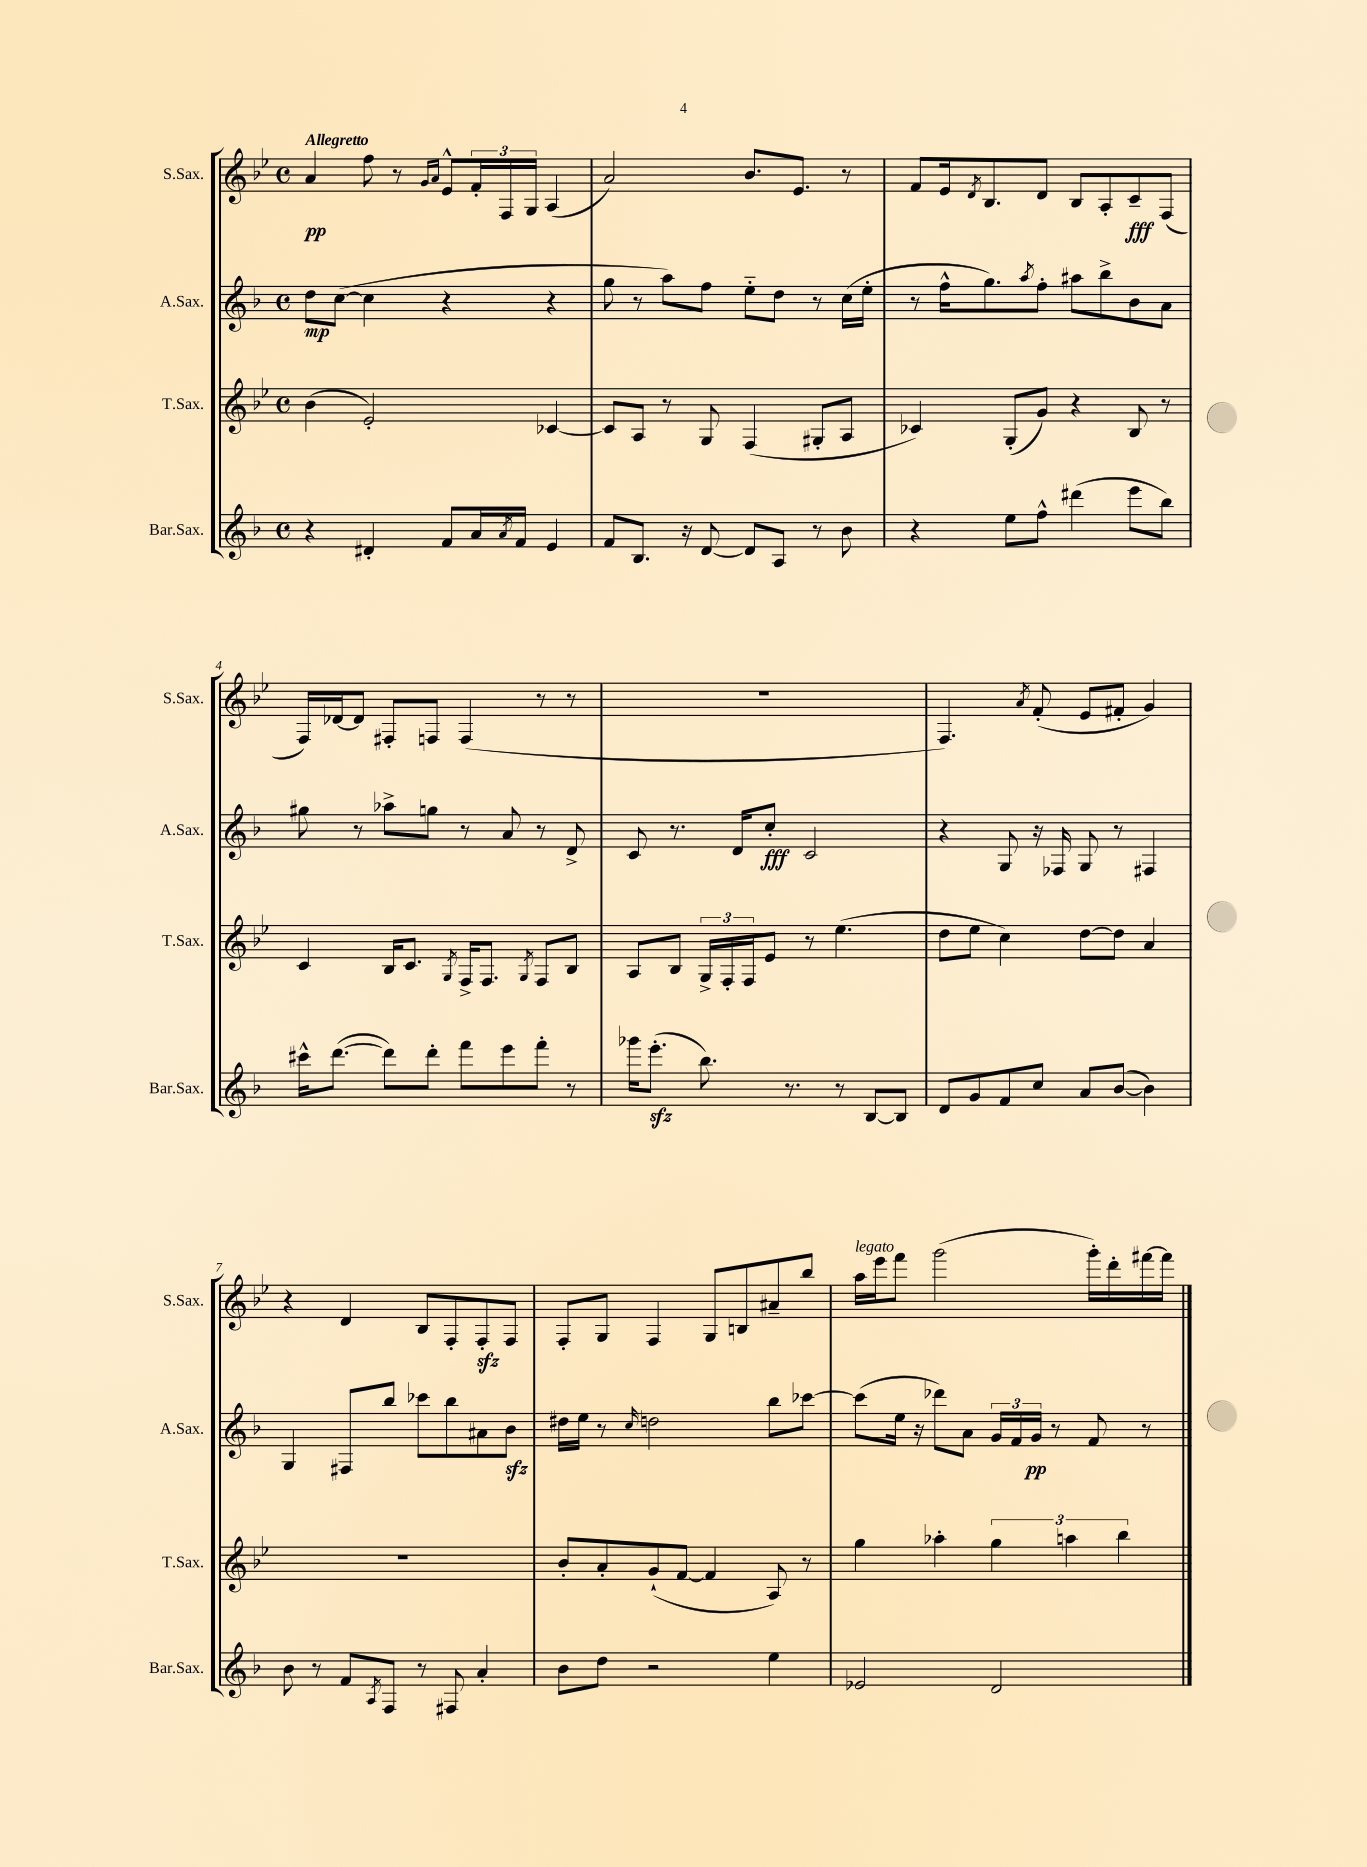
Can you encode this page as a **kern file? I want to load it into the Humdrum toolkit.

**kern	**kern	**kern	**kern
*staff4	*staff3	*staff2	*staff1
*clefG2	*clefG2	*clefG2	*clefG2
*k[b-]	*k[b-e-]	*k[b-]	*k[b-e-]
*M4/4	*M4/4	*M4/4	*M4/4
*met(c)	*met(c)	*met(c)	*met(c)
4r	(4b-	8dd	4a
.	.	([8cc	.
4d#'	2e-')	4cc]	8ff
.	.	.	8r
.	.	.	16qqg
.	.	.	16qqa
8f	.	4r	8e-^^
16a	.	.	24f'
.	.	.	24F
8qa	.	.	.
16f	.	.	.
.	.	.	24G
4e	[4c-	4r	(4A
=	=	=	=
8f	8c-]	8gg	2a)
8.B-	8A	8r	.
.	8r	8aa)	.
16r	.	.	.
[8d	8G	8ff	.
8d]	(4F	8ee'~	8.b-
8A	.	8dd	.
.	.	.	8.e-
8r	8G#'	8r	.
8b-	8A	(16cc	8r
.	.	16ee'	.
=	=	=	=
4r	4c-)	8r	8f
.	.	16ff^^	16e-
.	.	.	8qd
.	.	8.gg)	8.B-
8ee	(8G'	.	.
.	.	8qaa	.
8ff^^	8g)	8ff'	8d
(4ddd#	4r	8aa#	8B-
.	.	8bb-^	8A'
8eee	8B-	8b-	8c~
8bb-)	8r	8a	(8F
=	=	=	=
16ccc#^^	4c	8gg#	16F)
([8.ddd	.	.	[16d-
.	.	8r	8d-]
8ddd])	16B-	8aa-^	8F#'
.	8.c	.	.
8ddd'	.	8gg	8F
.	8qG	.	.
8fff	16F^	8r	(4F
.	8.F	.	.
8eee	.	8a	.
.	8qG	.	.
8fff'	8F	8r	8r
8r	8B-	8d^	8r
=	=	=	=
16ggg-	8A	8c	1r
(8.eee'	.	.	.
.	8B-	8.r	.
8.bb-)	24G^	.	.
.	24F'	.	.
.	.	16d	.
.	24F	.	.
.	8e-	8cc'	.
8.r	.	.	.
.	8r	2c	.
8r	(4.ee-	.	.
[8B-	.	.	.
8B-]	.	.	.
=	=	=	=
8d	8dd	4r	4.F)
8g	8ee-	.	.
8f	4cc)	8G	.
.	.	.	8qa
8cc	.	16r	(8f'
.	.	16F-	.
8a	[8dd	8G	8e-
([8b-	8dd]	8r	8f#'
4b-])	4a	4F#	4g)
=	=	=	=
8b-	1r	4G	4r
8r	.	.	.
8f	.	8F#	4d
8qA	.	.	.
8F	.	8bb-	.
8r	.	8ccc-	8B-
8F#	.	8bb-	8F'
4a'	.	8a#	8F'
.	.	8b-	8F
=	=	=	=
8b-	8b-'	16dd#	8F'
.	.	16ee	.
8dd	8a'	8r	8G
.	.	16qqcc	.
2r	(8g`	2dd	4F
.	[8f	.	.
.	4f]	.	8G
.	.	.	8B
4ee	8A)	8bb-	8a#~
.	8r	[8ccc-	8bb-
=	=	=	=
2e-	4gg	(8ccc-]	16aa
.	.	.	16eee-
.	.	16ee	8fff
.	.	16r	.
.	4aa-'	8ddd-)	(2ggg
.	.	8a	.
2d	6gg	24g	.
.	.	24f	.
.	.	24g	.
.	.	8r	.
.	6aa	.	.
.	.	8f	16ggg')
.	.	.	16ddd'
.	6bb-	.	.
.	.	8r	[16fff#
.	.	.	16fff#]
==	==	==	==
*-	*-	*-	*-
